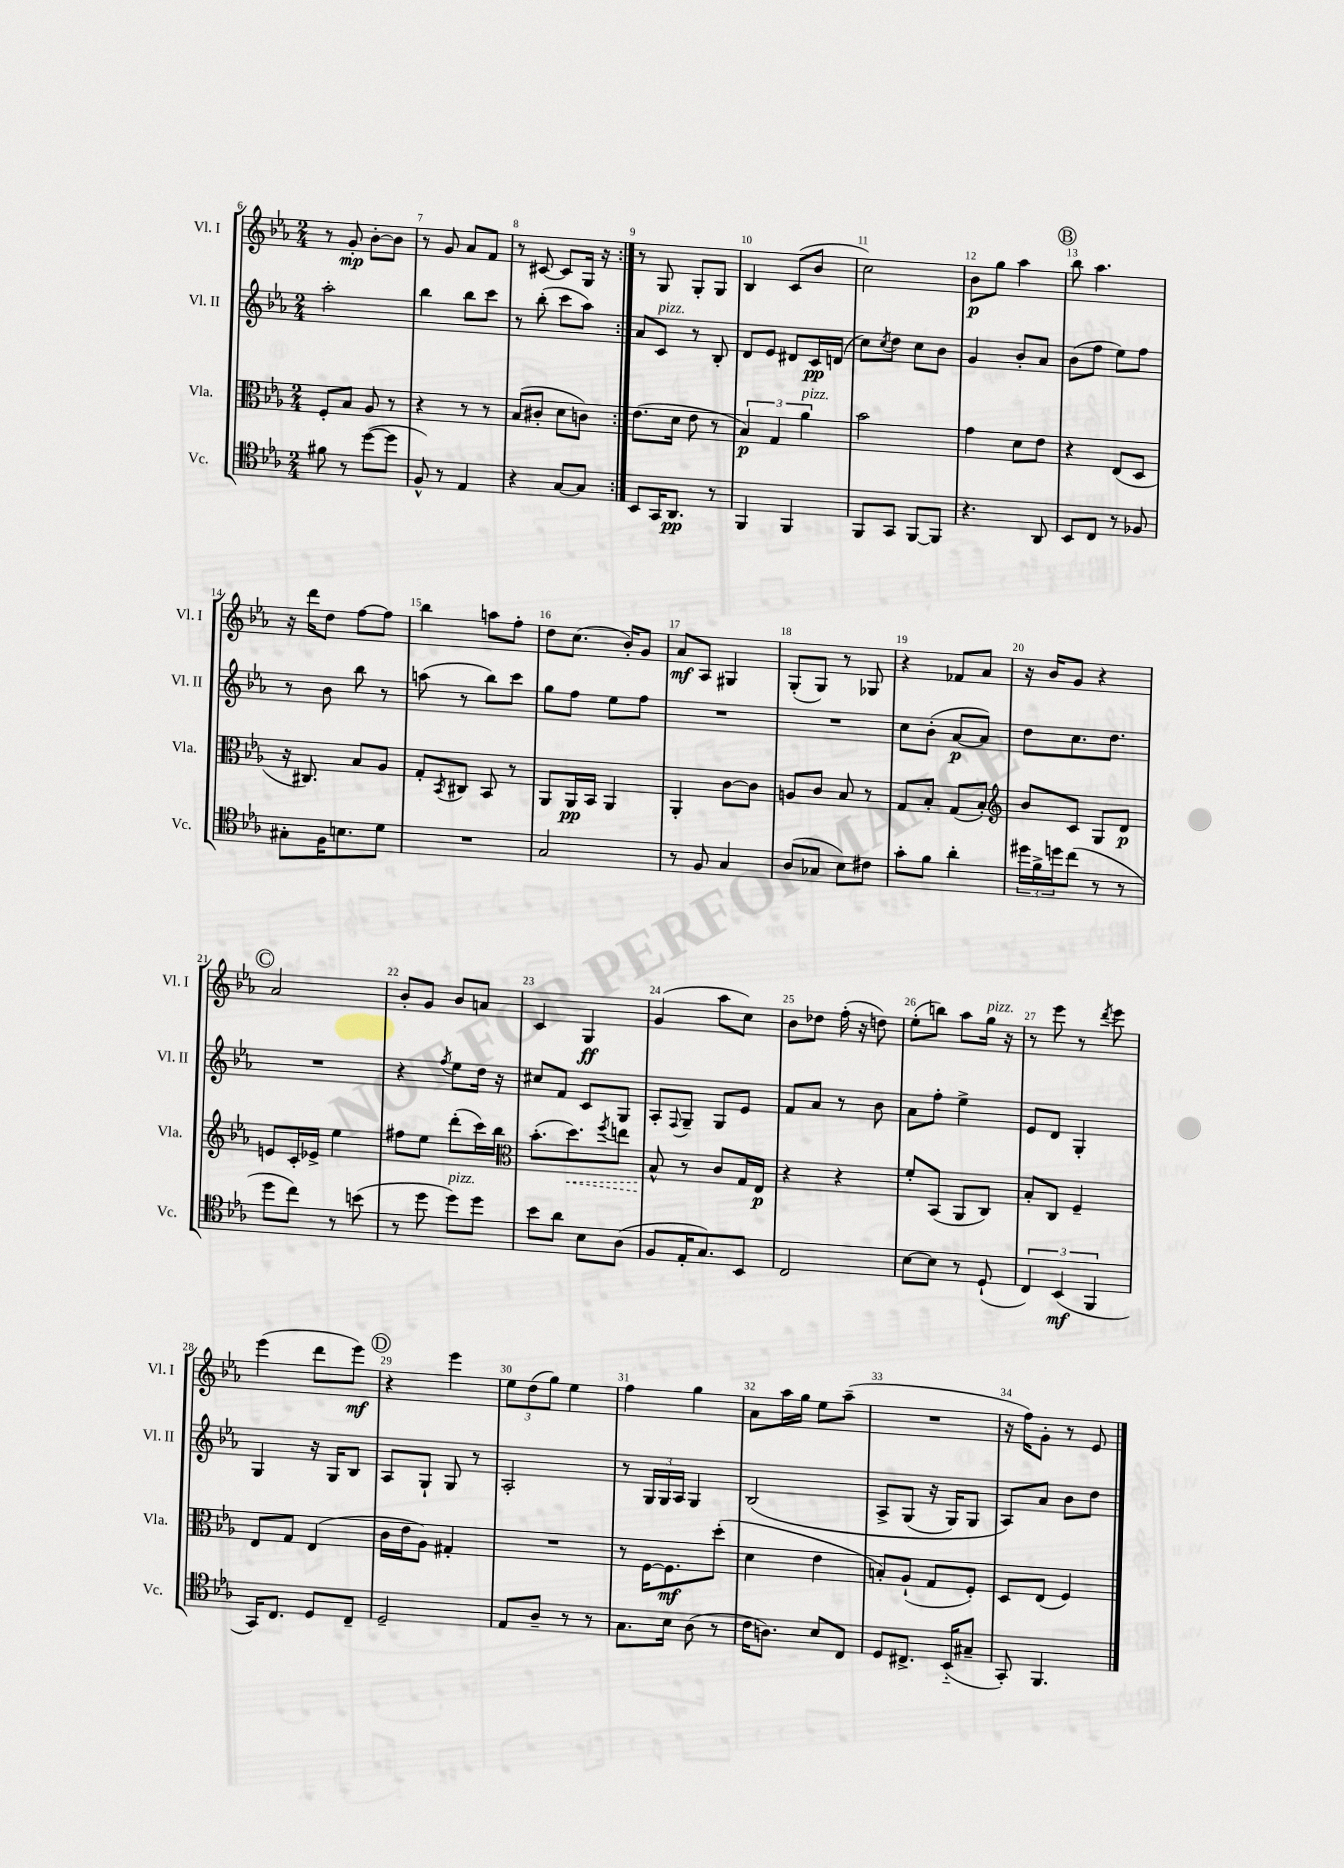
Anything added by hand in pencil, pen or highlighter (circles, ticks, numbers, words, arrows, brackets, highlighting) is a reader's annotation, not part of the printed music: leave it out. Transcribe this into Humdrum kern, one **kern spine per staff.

**kern	**dynam	**kern	**dynam	**kern	**dynam	**kern	**dynam
*part4	*part4	*part3	*part3	*part2	*part2	*part1	*part1
*staff4	*staff4	*staff3	*staff3	*staff2	*staff2	*staff1	*staff1
*I"Vc.	*	*I"Vla.	*	*I"Vl. II	*	*I"Vl. I	*
*I'Vc.	*	*I'Vla.	*	*I'Vl. II	*	*I'Vl. I	*
*clefC4	*	*clefC3	*	*clefG2	*	*clefG2	*
*k[b-e-a-]	*	*k[b-e-a-]	*	*k[b-e-a-]	*	*k[b-e-a-]	*
*M2/4	*	*M2/4	*	*M2/4	*	*M2/4	*
=6	=6	=6	=6	=6	=6	=6	=6
8f#X\	.	8F'/L	.	2aa-'\	.	8r	.
8r	.	8B-/J	.	.	.	8g'/	mp
([8dd\L	.	8A-/	.	.	.	[8b-'\L	.
8dd\J]	.	8r	.	.	.	8b-\J]	.
=7	=7	=7	=7	=7	=7	=7	=7
8F^^/)	.	4r	.	4bb-\	.	8r	.
8r	.	.	.	.	.	8g/	.
4E-/	.	8r	.	8bb-\L	.	8a-/L	.
.	.	8r	.	8ccc\J	.	8f/J	.
=8	=8	=8	=8	=8	=8	=8	=8
4r	.	(8B-/L	.	8r	.	8r	.
.	.	8c#X'/J	.	(8bb-'\	.	[8c#X/	.
[8G/L	.	8d\L	.	8ccc\L	.	8c#/L]	.
8G/J]	.	8cn\J)	.	8aa-\J)	.	16G/Jk	.
.	.	.	.	.	.	16r	.
=9:|!	=9:|!	=9:|!	=9:|!	=9:|!	=9:|!	=9:|!	=9:|!
8BB-/L	.	(8.e-\L	.	8a-/L	.	8r	.
!	!	!	!	!LO:TX:a:i:t=pizz.	!	!	!
16GG/K	.	.	.	8c/J	.	8G/	.
8.AA-/J	pp	16d\Jk	.	.	.	.	.
.	.	8e-\	.	8r	.	8G'/L	.
8r	.	8r	.	8B-'/	.	8G/J	.
=10	=10	=10	=10	=10	=10	=10	=10
4FF/	.	6B-/)	p	8d/L	.	4B-/	.
.	.	.	.	8e-/J	.	.	.
.	.	6G/	.	.	.	.	.
4FF/	.	.	.	8d#X/L	.	(8c/L	.
!	!	!LO:TX:a:i:t=pizz.	!	!	!	!	!
.	.	6a-\	.	.	.	.	.
.	.	.	.	16c/L	pp	8b-/J	.
.	.	.	.	(16dn/JJ	.	.	.
=11	=11	=11	=11	=11	=11	=11	=11
8FF/L	.	2b-\	.	8cc\L)	.	2cc\)	.
.	.	.	.	8qcc/	.	.	.
8GG/J	.	.	.	8dd\J	.	.	.
[8FF/L	.	.	.	8cc\L	.	.	.
8FF/J]	.	.	.	8b-\J	.	.	.
=12	=12	=12	=12	=12	=12	=12	=12
4.r	.	4g\	.	4g/	.	8b-\L	p
.	.	.	.	.	.	8gg\J	.
.	.	8d\L	.	8b-'/L	.	4aa-\	.
8AA-/	.	8e-\J	.	8a-/J	.	.	.
!!LO:REH:place=s1:t=B
=13	=13	=13	=13	=13	=13	=13	=13
8BB-/L	.	4r	.	(8b-\L	.	8bb-\	.
8C/J	.	.	.	8ff\J	.	4.aa-\	.
8r	.	(8E-/L	.	8ee-\L)	.	.	.
8F-X/	.	8D/J	.	8ff\J	.	.	.
!!LO:LB:g=z
=14	=14	=14	=14	=14	=14	=14	=14
8G#X'\L	.	16r	.	8r	.	16r	.
.	.	8.C#X/)	.	.	.	16ddd\KL	.
16F\K	.	.	.	8b-\	.	8dd\J	.
8.Bn\	.	.	.	.	.	.	.
.	.	8B-/L	.	8bb-\	.	[8ff\L	.
8d\J	.	8A-/J	.	8r	.	8ff\J]	.
=15	=15	=15	=15	=15	=15	=15	=15
2r	.	8G'/L	.	(8aan\	.	4bb-\	.
.	.	8qBB-/	.	.	.	.	.
.	.	8C#X/J	.	8r	.	.	.
.	.	8BB-/	.	8bb-\L)	.	8aan\L	.
.	.	8r	.	8ccc\J	.	8ff'\J	.
=16	=16	=16	=16	=16	=16	=16	=16
2G/	.	8AA-/L	.	8gg\L	.	8dd\L	.
.	.	16AA-/L	pp	8ff\J	.	(8.cc\J	.
.	.	16BB-/JJ	.	.	.	.	.
.	.	4AA-/	.	8ee-\L	.	.	.
.	.	.	.	.	.	16b-'/KL)	.
.	.	.	.	8ff\J	.	8g/J	.
=17	=17	=17	=17	=17	=17	=17	=17
8r	.	4AA-'/	.	2r	.	8a-/L	mf
8F/	.	.	.	.	.	8A-/J	.
4G/	.	[8c\L	.	.	.	4G#X/	.
.	.	8c\J]	.	.	.	.	.
=18	=18	=18	=18	=18	=18	=18	=18
(8A-/L	.	8An/L	.	2r	.	(8G'/L	.
8G-X/J	.	8c/J	.	.	.	8G/J)	.
8B-\L)	.	8B-/	.	.	.	8r	.
8c#X\J	.	8r	.	.	.	8G-X/	.
=19	=19	=19	=19	=19	=19	=19	=19
8g'\L	.	8G/L	.	8cc\L	.	4r	.
8f\J	.	8B-'/J	.	(8b-'\J	.	.	.
4a-'\	.	(8G/L	.	[8a-/L	p	8f-X/L	.
.	.	8B-'/J)	.	8a-/J])	.	8a-/J	.
=20	=20	=20	=20	=20	=20	=20	=20
*	*	*clefG2	*	*	*	*	*
24dd#X\LL	.	8b-/L	.	8dd\L	.	16r	.
24f^\	.	.	.	.	.	.	.
.	.	.	.	.	.	16b-/KL	.
24ddn\J	.	.	.	.	.	.	.
(8cc\J	.	8c/J	.	8.cc\	.	8g/J	.
8r	.	8G/L	.	.	.	4r	.
.	.	.	.	8.dd\J	.	.	.
8r	.	8d/J	p	.	.	.	.
!!LO:LB:g=z
!!LO:REH:place=s1:t=C
=21	=21	=21	=21	=21	=21	=21	=21
8dd\L	.	8en/L	.	2r	.	2a-/	.
8cc\J)	.	16c'/L	.	.	.	.	.
.	.	16e-X^/JJ	.	.	.	.	.
8r	.	4ee-\	.	.	.	.	.
(8bn\	.	.	.	.	.	.	.
=22	=22	=22	=22	=22	=22	=22	=22
8r	.	8ff#X\L	.	4r	.	8b-'/L	.
8dd\	.	8ee-\J	.	.	.	8g/J	.
.	.	.	.	8qff/	.	.	.
!LO:TX:a:i:t=pizz.	!	!	!	!	!	!	!
8dd\L)	.	(8ddd'\L	.	8ee-\L	.	8b-/L	.
8dd\J	.	16ccc\L)	.	16dd\Jk	.	8an/J	.
.	.	16bb-\JJ	.	16r	.	.	.
=23	=23	=23	=23	=23	=23	=23	=23
*	*	*clefC3	*	*	*	*	*
8b-\L	.	(8.b-'\L	.	8cc#X/L	.	4c/	.
8a-\J	.	.	.	8f/J	.	.	.
!	!	!	!LO:HP:b	!	!	!	!
.	.	8.dd\)	<	.	.	.	.
8B-\L	.	.	.	8c/L	.	4G/	ff
.	.	8qff/	.	.	.	.	.
(8A-\J	.	8een\J	.	8G/J	.	.	.
=24	=24	=24	=24	=24	=24	=24	=24
8F/L	.	8B-^^/	.	8A-'/L	.	(4g/	.
.	.	.	.	8qqF/	.	.	.
16E-'/K	.	8r	[	8G~/J	.	.	.
8.G/)	.	.	.	.	.	.	.
.	.	8c/L	.	8G/L	.	8aa-\L	.
8BB-/J	.	16G/L	.	8e-/J	.	8cc\J)	.
.	.	16E-/JJ	p	.	.	.	.
=25	=25	=25	=25	=25	=25	=25	=25
2C/	.	4r	.	8f/L	.	8b-\L	.
.	.	.	.	8a-/J	.	8dd-X\J	.
.	.	4r	.	8r	.	(16ff'\	.
.	.	.	.	.	.	16r	.
.	.	.	.	8b-\	.	8ddn\)	.
=26	=26	=26	=26	=26	=26	=26	=26
[8B-\L	.	8f'/L	.	8a-\L	.	(8ee-'\L	.
8B-\J]	.	(8BB-/J	.	8ff'\J	.	8bbn\J)	.
8r	.	8AA-/L	.	4ee-^\	.	8aa-\L	.
!	!	!	!	!	!	!LO:TX:a:i:t=pizz.	!
(8D`/	.	8C/J)	.	.	.	16gg\Jk	.
.	.	.	.	.	.	16r	.
=27	=27	=27	=27	=27	=27	=27	=27
6C/)	.	8B-'/L	.	8e-/L	.	8r	.
.	.	8C/J	.	8d/J	.	8eee-\	.
(6BB-/	mf	.	.	.	.	.	.
.	.	4F~/	.	4G'/	.	8r	.
6FF/	.	.	.	.	.	.	.
.	.	.	.	.	.	8qddd/	.
.	.	.	.	.	.	8eee-\	.
!!LO:LB:g=z
=28	=28	=28	=28	=28	=28	=28	=28
16GG/KL)	.	8E-/L	.	4G/	.	(4eee-\	.
8.C/J	.	.	.	.	.	.	.
.	.	8G/J	.	.	.	.	.
8D/L	.	(4E-/	.	16r	.	8ddd\L	.
.	.	.	.	16G/KL	.	.	.
8C~/J	.	.	.	8B-/J	.	8eee-\J)	mf
!!LO:REH:place=s1:t=D
=29	=29	=29	=29	=29	=29	=29	=29
2D~/	.	16c\LL	.	8A-/L	.	4r	.
.	.	16e-\J	.	.	.	.	.
.	.	8A-\J)	.	8G`/J	.	.	.
.	.	4G#X'/	.	8G/	.	4eee-\	.
.	.	.	.	8r	.	.	.
=30	=30	=30	=30	=30	=30	=30	=30
8E-/L	.	2r	.	2A-'/	.	12ee-\L	.
.	.	.	.	.	.	(12dd\	.
8A-~/J	.	.	.	.	.	.	.
.	.	.	.	.	.	12gg\J)	.
8r	.	.	.	.	.	4ee-\	.
8r	.	.	.	.	.	.	.
=31	=31	=31	=31	=31	=31	=31	=31
8.G\L	.	8r	.	8r	.	4ff\	.
.	.	[16F\KL	.	24G/LL	.	.	.
.	.	.	.	24G/	.	.	.
16B-\Jk	.	8.F\]	mf	.	.	.	.
.	.	.	.	24A-/JJ	.	.	.
(8A-\	.	.	.	4G/	.	4gg\	.
8r	.	(8dd'\J	.	.	.	.	.
=32	=32	=32	=32	=32	=32	=32	=32
16c\KL	.	4d\	.	(2B-/	.	8a-\L	.
8.An\J)	.	.	.	.	.	.	.
.	.	.	.	.	.	16aa-\L	.
.	.	.	.	.	.	16gg\JJ	.
8B-/L	.	4e-\	.	.	.	8ee-\L	.
8C/J	.	.	.	.	.	(8aa-~\J	.
=33	=33	=33	=33	=33	=33	=33	=33
8D/L	.	8Bn'/L)	.	8A-^/L	.	2r	.
8.C#X^/J	.	(8A-`/J	.	(8G/J	.	.	.
.	.	8G/L	.	16r	.	.	.
(16BB-/KL	.	.	.	16G/KL)	.	.	.
8G#X~/J	.	8F'/J)	.	8G/J	.	.	.
=34	=34	=34	=34	=34	=34	=34	=34
8GG'/)	.	8D/L	.	8A-/L)	.	16r	.
.	.	.	.	.	.	16ff\KL)	.
4.FF/	.	(8E-/J	.	8a-/J	.	8g'\J	.
.	.	4F/)	.	8b-\L	.	8r	.
.	.	.	.	8dd\J	.	8e-/	.
==	==	==	==	==	==	==	==
*-	*-	*-	*-	*-	*-	*-	*-
